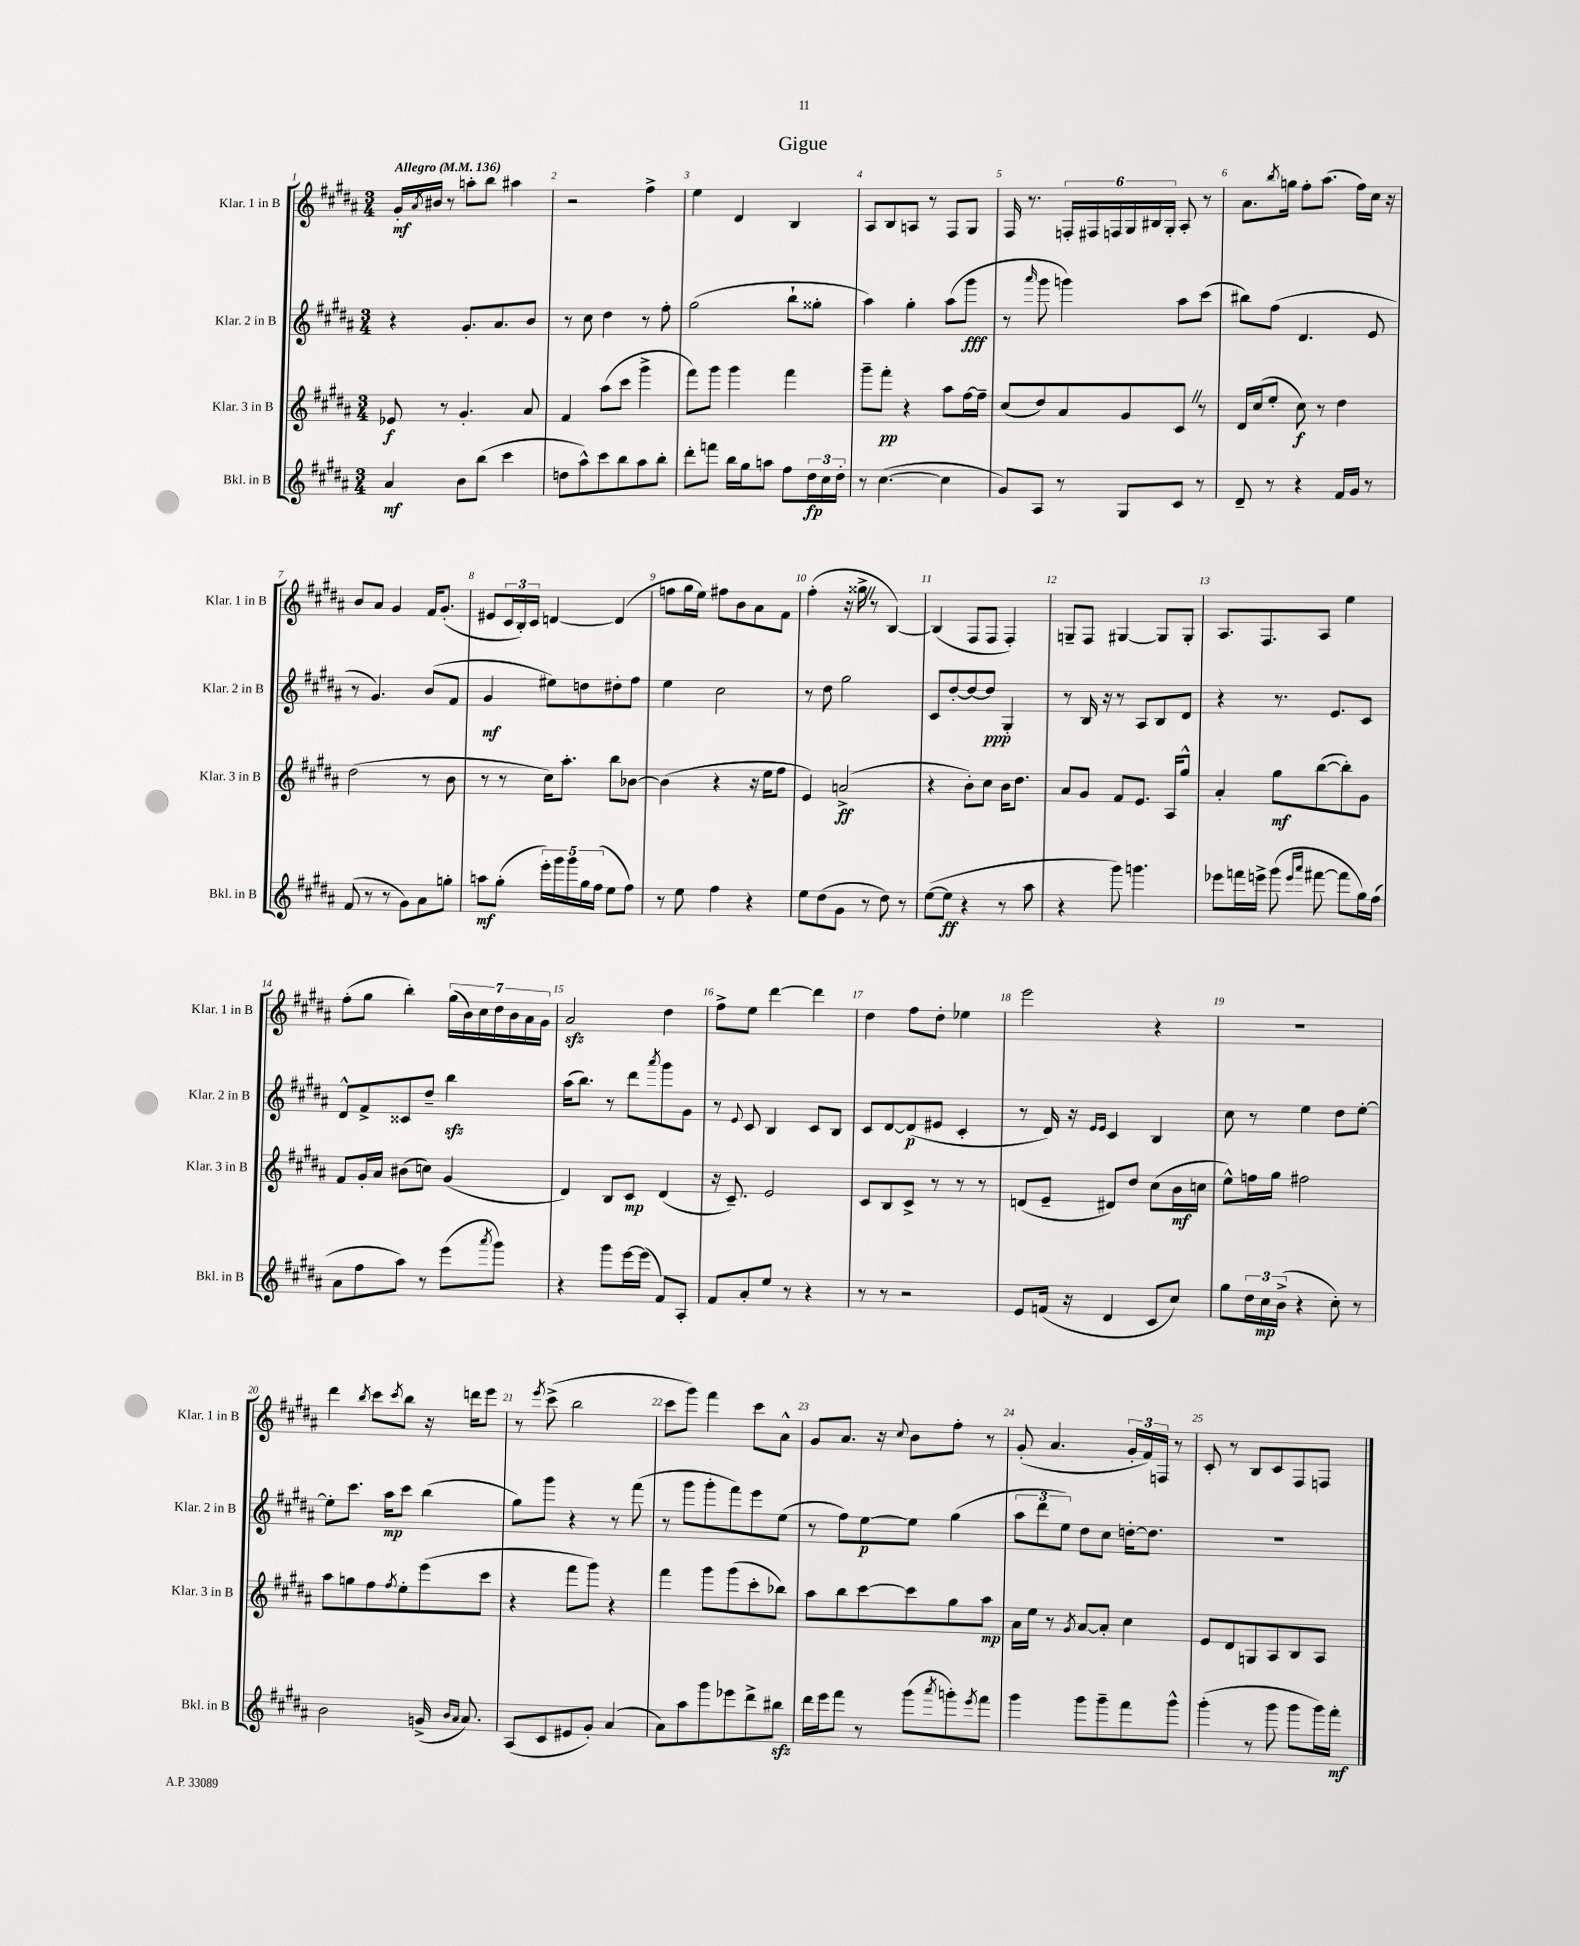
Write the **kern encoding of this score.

**kern	**dynam	**kern	**dynam	**kern	**dynam	**kern	**dynam
*part4	*part4	*part3	*part3	*part2	*part2	*part1	*part1
*staff4	*staff4	*staff3	*staff3	*staff2	*staff2	*staff1	*staff1
*I"Bkl. in B	*	*I"Klar. 3 in B	*	*I"Klar. 2 in B	*	*I"Klar. 1 in B	*
*I'Bkl. in B	*	*I'Klar. 3 in B	*	*I'Klar. 2 in B	*	*I'Klar. 1 in B	*
*clefG2	*	*clefG2	*	*clefG2	*	*clefG2	*
*k[f#c#g#d#a#]	*	*k[f#c#g#d#a#]	*	*k[f#c#g#d#a#]	*	*k[f#c#g#d#a#]	*
*M3/4	*	*M3/4	*	*M3/4	*	*M3/4	*
*MM136	*	*MM136	*	*MM136	*	*MM136	*
=1	=1	=1	=1	=1	=1	=1	=1
!	!	!	!	!	!	!LO:TX:a:B:t=Allegro	!
4a#/	mf	8e-X/	f	4r	.	16g#'/LL	mf
.	.	.	.	.	.	8qa#/	.
.	.	.	.	.	.	16b#X/JJ	.
.	.	8r	.	.	.	8r	.
8b\L	.	4.g#'/	.	8.g#'/L	.	8aan'\L	.
(8bb\J	.	.	.	.	.	8bb\J	.
.	.	.	.	8.a#/	.	.	.
4ccc#\	.	.	.	.	.	4aa#X\	.
.	.	8a#/	.	8b/J	.	.	.
=2	=2	=2	=2	=2	=2	=2	=2
8ddn\L	.	4f#/	.	8r	.	2r	.
8aa#^^\)	.	.	.	8cc#\	.	.	.
8ccc#\	.	(8aa#\L	.	4dd#\	.	.	.
8bb\	.	8ccc#\J	.	.	.	.	.
8aa#\	.	4ggg#^\	.	8r	.	4ff#^\	.
8bb'\J	.	.	.	8ff#'\	.	.	.
=3	=3	=3	=3	=3	=3	=3	=3
8ddd#'\L	.	8fff#\L)	.	(2gg#\	.	4ee\	.
8fffn\J	.	8ggg#\J	.	.	.	.	.
16bb\LL	.	4ggg#\	.	.	.	4d#/	.
16gg#\J	.	.	.	.	.	.	.
8aan\J	.	.	.	.	.	.	.
8ff#\L	.	4fff#\	.	8bb`\L	.	4B/	.
24dd#\L	fp	.	.	8gg##X'\J	.	.	.
24cc#\	.	.	.	.	.	.	.
24dd#'\JJ	.	.	.	.	.	.	.
=4	=4	=4	=4	=4	=4	=4	=4
8r	.	8ggg#~\L	.	4aa#\)	.	8A#/L	.
([4.cc#\	.	8fff#'\J	pp	.	.	8B/	.
.	.	4r	.	4gg#'\	.	8An/J	.
.	.	.	.	.	.	8r	.
4cc#\]	.	8aa#\L	.	(8aa#\L	.	8F#/L	.
.	.	[16ff#\L	.	8ggg#\J	fff	8G#/J	.
.	.	16ff#~\JJ]	.	.	.	.	.
=5	=5	=5	=5	=5	=5	=5	=5
8g#/L)	.	(8cc#/L	.	8r	.	16F#/	.
.	.	.	.	.	.	8.r	.
.	.	.	.	16qqaaa#/	.	.	.
8A#/J	.	8dd#/)	.	8ggg#\	.	.	.
8r	.	8a#/	.	4gggn\)	.	24Fn'/LL	.
.	.	.	.	.	.	24F#X/	.
.	.	.	.	.	.	24Fn/	.
8G#/L	.	8g#/	.	.	.	24G#/	.
.	.	.	.	.	.	24B#X/	.
.	.	.	.	.	.	24G#'/JJ	.
8c#/J	.	8c#Z/J	.	8aa#\L	.	8A#'/	.
8r	.	8r	.	(8ccc#\J	.	8r	.
=6	=6	=6	=6	=6	=6	=6	=6
8d#~/	.	16d#/LL	.	8bb#X\L)	.	8.a#\L	.
.	.	(16cc#/J	.	.	.	.	.
8r	.	8ee'/J	.	(8ff#\J	.	.	.
.	.	.	.	.	.	8qbb/	.
.	.	.	.	.	.	16ggn\Jk	.
4r	.	8cc#\)	f	4.d#/	.	8ff#'\L	.
.	.	8r	.	.	.	(8.aa#\J	.
16f#/LL	.	4dd#\	.	.	.	.	.
16g#/JJ	.	.	.	.	.	16ff#\LL)	.
8r	.	.	.	8e/	.	16cc#\JJ	.
.	.	.	.	.	.	16r	.
!!LO:LB:g=z
=7	=7	=7	=7	=7	=7	=7	=7
(8f#/	.	(2dd#\	.	8r	.	8b/L	.
8r	.	.	.	4.g#/)	.	8a#/J	.
8r	.	.	.	.	.	4g#/	.
8g#\L)	.	.	.	.	.	.	.
8a#\	.	8r	.	(8b/L	.	16f#/KL	.
.	.	.	.	.	.	(8.g#'/J	.
8ggn'\J	.	8b\	.	8f#/J	.	.	.
=8	=8	=8	=8	=8	=8	=8	=8
8aan\L	mf	8r	.	4g#/	mf	8e#X/L	.
(8gg#'\J	.	8r	.	.	.	24c#/L	.
.	.	.	.	.	.	24B'/)	.
.	.	.	.	.	.	24c#/JJ	.
20eee'\LL)	.	16cc#\KL)	.	8ee#X\L)	.	[4dn/	.
20ggg#\	.	.	.	.	.	.	.
.	.	8.aa#'\J	.	.	.	.	.
20ggg#\	.	.	.	.	.	.	.
.	.	.	.	8ddn\	.	.	.
20gg#\	.	.	.	.	.	.	.
(20ff#\JJ	.	.	.	.	.	.	.
8ee\L	.	8bb\L	.	8dd#X'\	.	(4d/]	.
8ff#\J)	.	[8b-X\J	.	8ff#\J	.	.	.
=9	=9	=9	=9	=9	=9	=9	=9
8r	.	(4b-\]	.	4ee\	.	8ffn\L	.
8ee\	.	.	.	.	.	16gg#\L	.
.	.	.	.	.	.	16ee\JJ)	.
4ff#\	.	4r	.	2cc#\	.	8ff#X\L	.
.	.	.	.	.	.	8b\	.
4r	.	16r	.	.	.	8a#\	.
.	.	16ee\KL	.	.	.	.	.
.	.	8ff#\J	.	.	.	8f#\J	.
=10	=10	=10	=10	=10	=10	=10	=10
8ee\L	.	4e/)	.	8r	.	(4ff#'\	.
(8dd#\	.	.	.	8dd#\	.	.	.
8g#\J	.	(2an^/	ff	2gg#\	.	16r	.
.	.	.	.	.	.	16gg##X^Z\	.
8r	.	.	.	.	.	8r	.
8dd#\)	.	.	.	.	.	[4B/)	.
8r	.	.	.	.	.	.	.
=11	=11	=11	=11	=11	=11	=11	=11
([8ee\L	.	4r	.	8c#/L	.	(4B/]	.
8ee\J]	ff	.	.	[8dd#'/	.	.	.
4r	.	8b'\L)	.	8dd#/_	.	8F#/L	.
.	.	8cc#\J	.	8dd#/J]	ppp	8F#/J	.
8r	.	16b\KL	.	4G#'/	.	4F#'/)	.
.	.	8.dd#\J	.	.	.	.	.
8aa#\	.	.	.	.	.	.	.
=12	=12	=12	=12	=12	=12	=12	=12
4r	.	8a#/L	.	8r	.	8Gn~/L	.
.	.	8g#/J	.	16B/	.	8F#/J	.
.	.	.	.	16r	.	.	.
8ggg#\)	.	8f#/L	.	8r	.	[4G#X/	.
4.gggn\	.	8.e/J	.	8A#/L	.	.	.
.	.	.	.	8B/	.	8G#/L]	.
.	.	16A#/KL	.	.	.	.	.
.	.	8gg#^^/J	.	8d#/J	.	8G#'/J	.
=13	=13	=13	=13	=13	=13	=13	=13
8eee-X\L	.	4a#'/	.	4r	.	8.A#/L	.
16fffn\L	.	.	.	.	.	.	.
16eeen^\JJ	.	.	.	.	.	8.F#/	.
(8ggg#\	.	8gg#\L	mf	8.r	.	.	.
16qqeee/LL	.	.	.	.	.	.	.
16qqaaa#/JJ	.	.	.	.	.	.	.
[8fff#X\	.	([8bb\	.	.	.	8A#/J	.
.	.	.	.	8.e/L	.	.	.
8fff#\L]	.	8bb'\])	.	.	.	4ee\	.
16gg#\L)	.	8g#\J	.	8c#/J	.	.	.
(16ff#\JJ	.	.	.	.	.	.	.
!!LO:LB:g=z
=14	=14	=14	=14	=14	=14	=14	=14
8a#\L	.	8f#/L	.	8d#^^/L	.	(8ff#'\L	.
8ff#\	.	16g#'/L	.	8f#^/	.	8gg#\J	.
.	.	16a#/JJ	.	.	.	.	.
8aa#\J)	.	(8b#X\L	.	8c##X/	.	4bb'\)	.
8r	.	8ccn\J)	.	8dd#~/J	.	.	.
(8eee\L	.	(4g#/	.	4bbzz\	.	(28gg#\LL	.
.	.	.	.	.	.	28b\)	.
.	.	.	.	.	.	28cc#\	.
.	.	.	.	.	.	28dd#\	.
8qaaa#/	.	.	.	.	.	.	.
8ggg#\J)	.	.	.	.	.	.	.
.	.	.	.	.	.	28b\	.
.	.	.	.	.	.	28a#\	.
.	.	.	.	.	.	28g#\JJ	.
=15	=15	=15	=15	=15	=15	=15	=15
4r	.	4d#/)	.	(16aa#\KL	.	2a#zz/	.
.	.	.	.	8.bb\J)	.	.	.
8ggg#\L	.	8B/L	.	8r	.	.	.
[16eee\L	.	8c#/J	mp	8ddd#\L	.	.	.
(16eee\JJ]	.	.	.	.	.	.	.
.	.	.	.	8qaaa#/	.	.	.
8f#/L)	.	(4d#/	.	8ggg#\	.	4dd#\	.
8A#'/J	.	.	.	8g#\J	.	.	.
=16	=16	=16	=16	=16	=16	=16	=16
8f#/L	.	16r	.	8r	.	8ff#^\L	.
.	.	8.c#~/)	.	.	.	.	.
.	.	.	.	8qqe/	.	.	.
8a#'/	.	.	.	8c#/	.	8ee\J	.
8ee/J	.	2e/	.	4B/	.	[4ddd#\	.
8r	.	.	.	.	.	.	.
4r	.	.	.	8c#/L	.	4ddd#\]	.
.	.	.	.	8B/J	.	.	.
=17	=17	=17	=17	=17	=17	=17	=17
8r	.	8c#/L	.	8c#/L	.	4dd#\	.
8r	.	8B/	.	[8d#/	.	.	.
2r	.	8c#^/J	.	(8d#/]	p	8ff#\L	.
.	.	8r	.	8e#X/J	.	8dd#'\J	.
.	.	8r	.	4c#'/	.	4ee-X\	.
.	.	8r	.	.	.	.	.
=18	=18	=18	=18	=18	=18	=18	=18
8e/L	.	(8dn/L	.	8r	.	2eee\	.
(16fn/Jk	.	8e~/J	.	16d#/)	.	.	.
16r	.	.	.	16r	.	.	.
.	.	.	.	16qqe/LL	.	.	.
.	.	.	.	16qqe/JJ	.	.	.
4d#/	.	8d#X/L)	.	4c#/	.	.	.
.	.	8dd#/J	.	.	.	.	.
8c#/L	.	(8cc#\L	.	4B/	.	4r	.
8cc#/J)	.	16b\L	mf	.	.	.	.
.	.	16ccn\JJ	.	.	.	.	.
=19	=19	=19	=19	=19	=19	=19	=19
8gg#\L	.	8ee^^\L)	.	8cc#\	.	2.r	.
24dd#\L	.	16ffn\L	.	8r	.	.	.
24cc#\	mp	.	.	.	.	.	.
.	.	16gg#\JJ	.	.	.	.	.
(24b^\JJ	.	.	.	.	.	.	.
4r	.	2ff#X\	.	4ee\	.	.	.
8cc#'\)	.	.	.	8dd#\L	.	.	.
8r	.	.	.	[8ee'\J	.	.	.
!!LO:LB:g=z
=20	=20	=20	=20	=20	=20	=20	=20
2b\	.	8aa#\L	.	8ee'\L]	.	4ddd#\	.
.	.	8ggn\	.	8.ccc#\J	.	.	.
.	.	.	.	.	.	8qbb/	.
.	.	8ff#\	.	.	.	8ccc#\L	.
.	.	.	.	16aa#\KL	mp	.	.
.	.	8qff#/	.	.	.	8qccc#/	.
.	.	8ee'\	.	8ccc#\J	.	8bb\J	.
(16gn^/	.	(8eee\	.	(4bb\	.	16r	.
16qqb/LL	.	.	.	.	.	.	.
16qqa#/JJ	.	.	.	.	.	.	.
8.a#/)	.	.	.	.	.	16dddn\KL	.
.	.	8ccc#\J	.	.	.	8eee\J	.
=21	=21	=21	=21	=21	=21	=21	=21
(8A#/L	.	4r	.	8gg#\L)	.	8r	.
.	.	.	.	.	.	8qeee/	.
8c#/	.	.	.	8ggg#\J	.	(8ccc#^\	.
8e#X/	.	8fff#\L	.	4r	.	2bb\	.
8g#'/J)	.	8ggg#\J)	.	.	.	.	.
(4a#/	.	4r	.	8r	.	.	.
.	.	.	.	(8fff#\	.	.	.
=22	=22	=22	=22	=22	=22	=22	=22
8a#\L)	.	4fff#\	.	8r	.	8ccc#\L	.
8aa#\	.	.	.	8ggg#\L	.	8ggg#\J)	.
8ggg#\	.	8ggg#\L	.	8ggg#'\	.	4fff#\	.
8eee-X\	.	(8ggg#\	.	8fff#\)	.	.	.
8ddd#^\	.	8ccc#'\	.	8eee\	.	8ccc#\L	.
8bb#Xzz\J	.	8bb-X\J)	.	(8ee\J	.	8a#^^\J	.
=23	=23	=23	=23	=23	=23	=23	=23
16ddd#\LL	.	8aa#\L	.	8r	.	8g#/L	.
16eee\J	.	.	.	.	.	.	.
8fff#\J	.	8bb\	.	8ff#\L)	.	8.a#/J	.
8r	.	[8ccc#\	.	[8ee\	p	.	.
.	.	.	.	.	.	16r	.
.	.	.	.	.	.	8qqcc#/	.
(8ggg#\L	.	8ccc#\]	.	8ee\J]	.	8b\L	.
8qaaa#/	.	.	.	.	.	.	.
8gggn'\)	.	8gg#\	.	(4gg#\	.	8ff#'\J	.
8qeee/	.	.	.	.	.	.	.
8fff#\J	.	8aa#\J	mp	.	.	8r	.
=24	=24	=24	=24	=24	=24	=24	=24
4ggg#\	.	16a#\LL	.	12aa#\L	.	(8g#'/	.
.	.	16ee\JJ	.	.	.	.	.
.	.	.	.	12ddd#\	.	.	.
.	.	8r	.	.	.	4.a#/	.
.	.	.	.	12ee\J)	.	.	.
.	.	8qg#/	.	.	.	.	.
8ggg#\L	.	[8a#/L	.	8dd#\L	.	.	.
8ggg#~\	.	8a#'/J]	.	8cc#\J	.	.	.
8fff#\	.	4cc#\	.	[16ddn'\KL	.	24g#'/LL	.
.	.	.	.	.	.	24f#/)	.
.	.	.	.	8.dd\J]	.	.	.
.	.	.	.	.	.	24Fn/JJ	.
8ggg#^^\J	.	.	.	.	.	8r	.
=25	=25	=25	=25	=25	=25	=25	=25
(4ggg#'\	.	8e/L	.	2.r	.	8c#'/	.
.	.	8d#/	.	.	.	8r	.
8r	.	8Gn/	.	.	.	8B/L	.
8ggg#\	.	8A#/	.	.	.	8c#/	.
8ggg#\L	.	8B/	.	.	.	8F#/	.
16ggg#\L)	.	8A#/J	.	.	.	8Fn/J	.
16fff#'\JJ	mf	.	.	.	.	.	.
==	==	==	==	==	==	==	==
*-	*-	*-	*-	*-	*-	*-	*-
